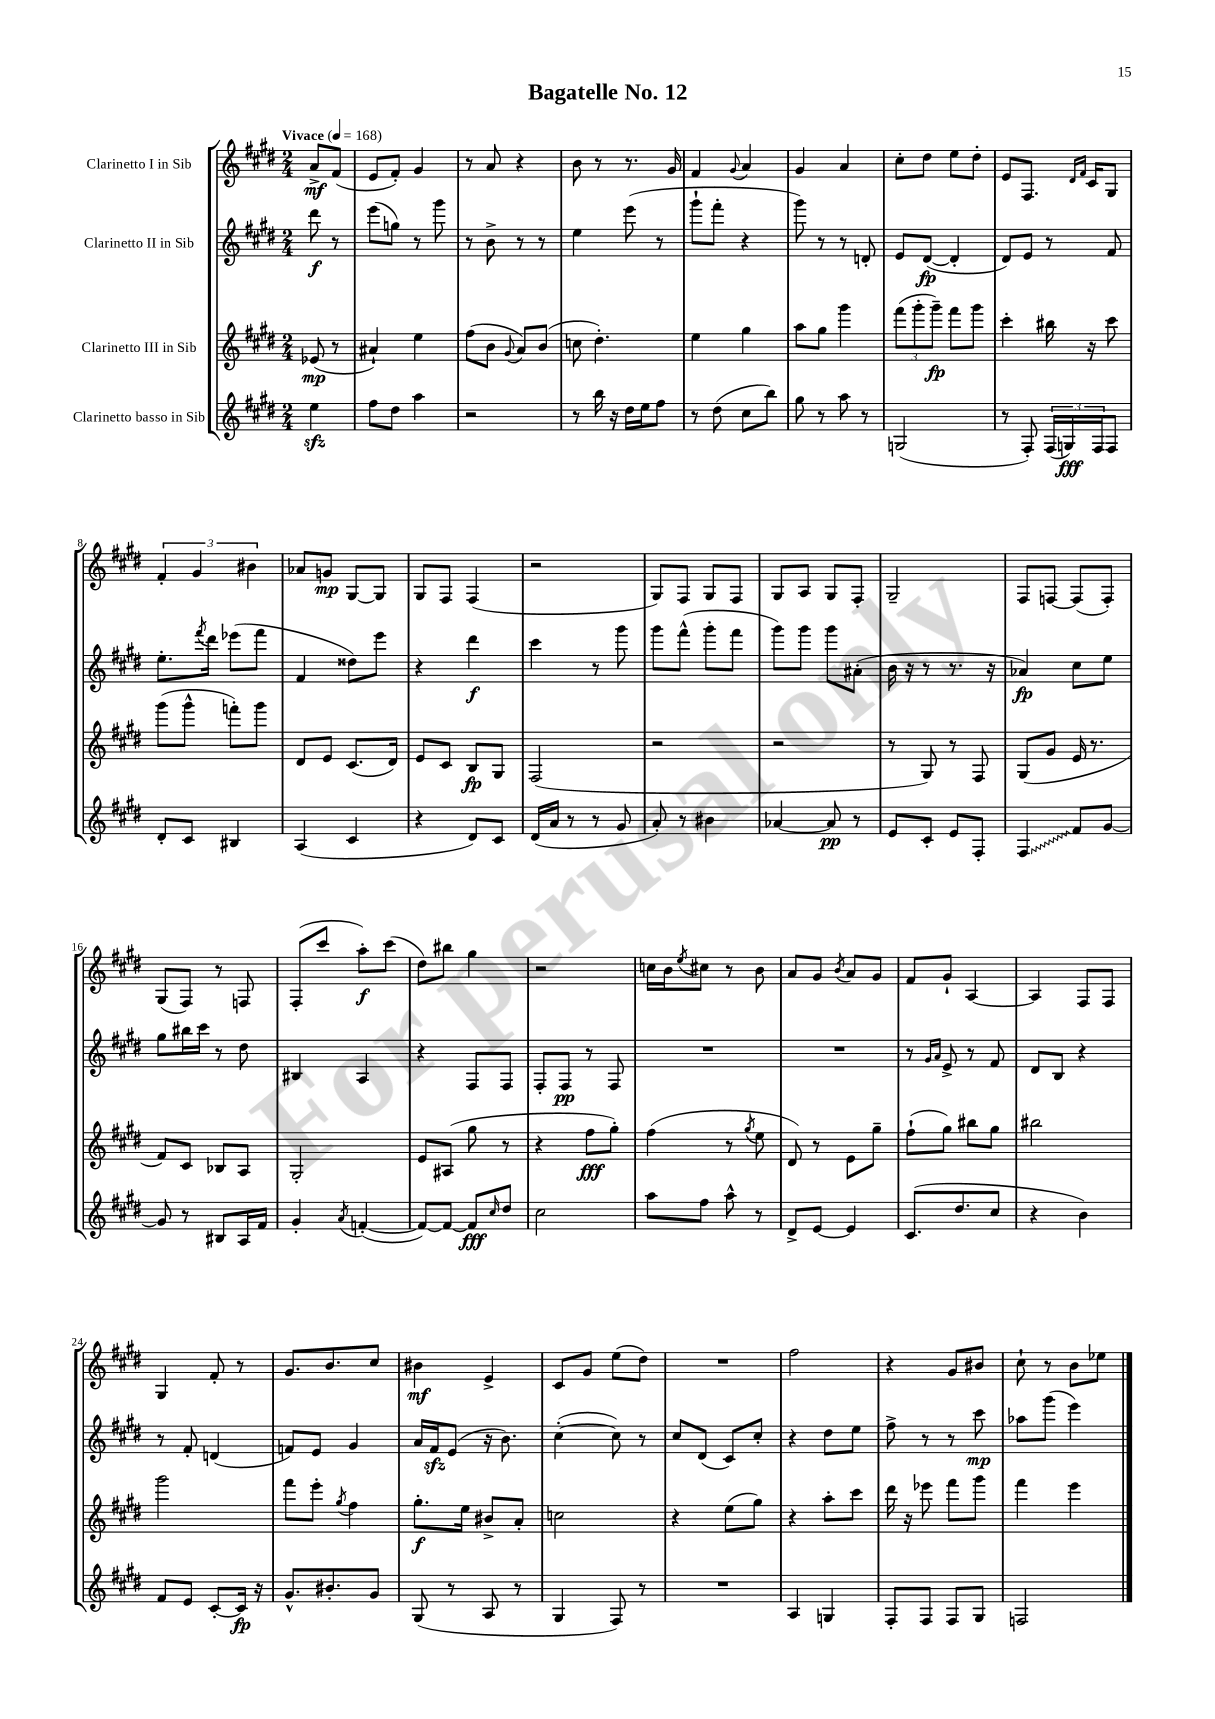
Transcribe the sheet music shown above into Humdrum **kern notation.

**kern	**kern	**kern	**kern
*staff4	*staff3	*staff2	*staff1
*clefG2	*clefG2	*clefG2	*clefG2
*k[f#c#g#d#]	*k[f#c#g#d#]	*k[f#c#g#d#]	*k[f#c#g#d#]
*M2/4	*M2/4	*M2/4	*M2/4
*MM168	*MM168	*MM168	*MM168
4ee\	(8e-/	8ddd#\	8a^/L
.	8r	8r	(8f#/J
=	=	=	=
8ff#\L	4a#`/)	(8eee\L	8e/L
8dd#\J	.	8gg\J)	8f#'/J)
4aa\	4ee\	8r	4g#/
.	.	8ggg#\	.
=	=	=	=
2r	(8ff#\L	8r	8r
.	8b\J	8b^\	8a/
.	8qqg#/	.	.
.	8a/L)	8r	4r
.	(8b/J	8r	.
=	=	=	=
8r	8cc\	4ee\	8b\
16bb\	4.dd#'\)	.	8r
16r	.	.	.
16dd#\LL	.	(8eee\	8.r
16ee\J	.	.	.
8ff#\J	.	8r	.
.	.	.	16g#/
=	=	=	=
8r	4ee\	8ggg#`\L	4f#/
(8dd#\	.	8fff#'\J	.
.	.	.	8qqg#/
8cc#\L	4gg#\	4r	4a/
8bb\J)	.	.	.
=	=	=	=
8gg#\	8aa\L	8ggg#\)	4g#/
8r	8gg#\J	8r	.
8aa\	4ggg#\	8r	4a/
8r	.	8d'/	.
=	=	=	=
(2G/	(12fff#\L	8e/L	8cc#'\L
.	12ggg#'\	.	.
.	.	([8d#/J	8dd#\J
.	12ggg#~\J)	.	.
.	8fff#\L	4d#'/]	8ee\L
.	8ggg#\J	.	8dd#'\J
=	=	=	=
8r	4ccc#'\	8d#/L)	8e/L
8F#'/)	.	8e/J	8.F#/J
(24F#/LL	16bb#\	8r	.
24G/)	.	.	.
.	.	.	16qqd#/LL
.	.	.	16qqf#/JJ
.	16r	.	16c#/LK
24F#/J	.	.	.
8F#/J	8ccc#\	8f#/	8G#/J
=	=	=	=
8d#'/L	(8ggg#\L	8.ee'\L	6f#'/
8c#/J	8ggg#^^\J	.	.
.	.	.	6g#/
.	.	8qfff#/	.
.	.	16ddd#\Jk	.
4B#/	8fff'\L)	(8eee-\L	.
.	.	.	6b#\
.	8ggg#\J	8fff#\J	.
=	=	=	=
(4A/	8d#/L	4f#/	8a-/L
.	8e/J	.	8g/J
4c#/	(8.c#/L	8dd##\L)	[8G#/L
.	.	8eee\J	8G#/]J
.	16d#/Jk)	.	.
=	=	=	=
4r	8e/L	4r	8G#/L
.	8c#/J	.	8F#/J
8d#/L)	8B/L	4ddd#\	(4F#/
8c#/J	8G#/J	.	.
=	=	=	=
(16d#/LL	(2F#/	4ccc#\	2r
16a/JJ	.	.	.
8r	.	.	.
8r	.	8r	.
8g#/	.	8ggg#\	.
=	=	=	=
8a'/)	2r	8ggg#\L	8G#/L)
8r	.	(8fff#^^\J	8F#/J
4b#\	.	8ggg#'\L	8G#/L
.	.	8fff#\J	8F#/J
=	=	=	=
[4a-/	2r	8ggg#\L)	8G#/L
.	.	8ggg#\J	8A/J
8a-/]	.	8ggg#\L	8G#/L
8r	.	(8a#'\J	8F#'/J
=	=	=	=
8e/L	8r	16b\	2G#~/
.	.	16r	.
8c#'/J	8G#/)	8r	.
8e/L	8r	8.r	.
8F#'/J	8F#/	.	.
.	.	16r	.
=	=	=	=
4F#/	(8G#/L	4a-/)	8F#/L
.	8g#/J	.	[8F/J
8f#/L	16e/	8cc#\L	(8F/]L
.	8.r	.	.
[8g#/J	.	8ee\J	8F'/J)
=	=	=	=
8g#/]	8f#/L)	8gg#\L	(8G#/L
8r	8c#/J	16bb#\L	8F#/J)
.	.	16ccc#\JJ	.
8B#/L	8B-/L	8r	8r
16A/L	8A/J	8dd#\	8F/
16f#/JJ	.	.	.
=	=	=	=
4g#'/	2G#'/	4B#/	(8F#'/L
.	.	.	8ccc#/J
8qa/	.	.	.
([4f'/	.	4A/	8aa'\L)
.	.	.	(8ccc#\J
=	=	=	=
8f/_L)	8e/L	4r	8dd#\L)
8f/_J	(8A#/J	.	8bb#\J
8f/]L	8gg#\	8F#/L	4gg#\
16qqcc#/	.	.	.
8dd#/J	8r	8F#/J	.
=	=	=	=
2cc#\	4r	8F#'/L	2r
.	.	8F#/J	.
.	8ff#\L	8r	.
.	8gg#'\J)	8F#/	.
=	=	=	=
8aa\L	(4ff#\	2r	16cc\LL
.	.	.	16b\J
.	.	.	8qee/
8ff#\J	.	.	8cc#\J
8aa^^\	8r	.	8r
.	8qgg#/	.	.
8r	8ee\	.	8b\
=	=	=	=
8d#^/L	8d#/)	2r	8a/L
[8e/J	8r	.	8g#/J
.	.	.	8qb/
4e/]	8e\L	.	8a/L
.	8gg#~\J	.	8g#/J
=	=	=	=
(8.c#/L	(8ff#`\L	8r	8f#/L
.	.	16qqg#/LL	.
.	.	16qqa/JJ	.
.	8gg#\J)	8e^/	8g#`/J
8.dd#/	.	.	.
.	8bb#\L	8r	[4A/
8cc#/J	8gg#\J	8f#/	.
=	=	=	=
4r	2bb#\	8d#/L	4A/]
.	.	8B/J	.
4b\)	.	4r	8F#/L
.	.	.	8F#/J
=	=	=	=
8f#/L	2ggg#\	8r	4G#/
8e/J	.	8f#'/	.
[8c#'/L	.	(4d/	8f#'/
16c#/]Jk	.	.	8r
16r	.	.	.
=	=	=	=
8.g#^^/L	8fff#\L	8f/L)	8.g#/L
.	8eee'\J	8e/J	.
8.b#'/	.	.	8.b/
.	8qgg#/	.	.
.	4ff#\	4g#/	.
8g#/J	.	.	8cc#/J
=	=	=	=
(8G#/	8.gg#'\L	16a/LL	4b#\
.	.	16f#/J	.
8r	.	(8e/J	.
.	16ee\Jk	.	.
8A/	8b#^/L	16r	4e^/
.	.	8.b\)	.
8r	8a'/J	.	.
=	=	=	=
4G#/	2cc\	([4cc#'\	8c#/L
.	.	.	8g#/J
8F#/)	.	8cc#\])	(8ee\L
8r	.	8r	8dd#\J)
=	=	=	=
2r	4r	8cc#/L	2r
.	.	(8d#/J	.
.	(8ee\L	8c#/L)	.
.	8gg#\J)	8cc#'/J	.
=	=	=	=
4A/	4r	4r	2ff#\
4G/	8aa'\L	8dd#\L	.
.	8ccc#\J	8ee\J	.
=	=	=	=
8F#'/L	16ddd#\	8ff#^\	4r
.	16r	.	.
8F#/J	8eee-\	8r	.
8F#/L	8fff#\L	8r	8g#/L
8G#/J	8ggg#\J	8ccc#\	8b#/J
=	=	=	=
2F/	4fff#\	8aa-\L	8cc#`\
.	.	(8ggg#\J	8r
.	4eee\	4eee\)	8b\L
.	.	.	8ee-\J
==	==	==	==
*-	*-	*-	*-
